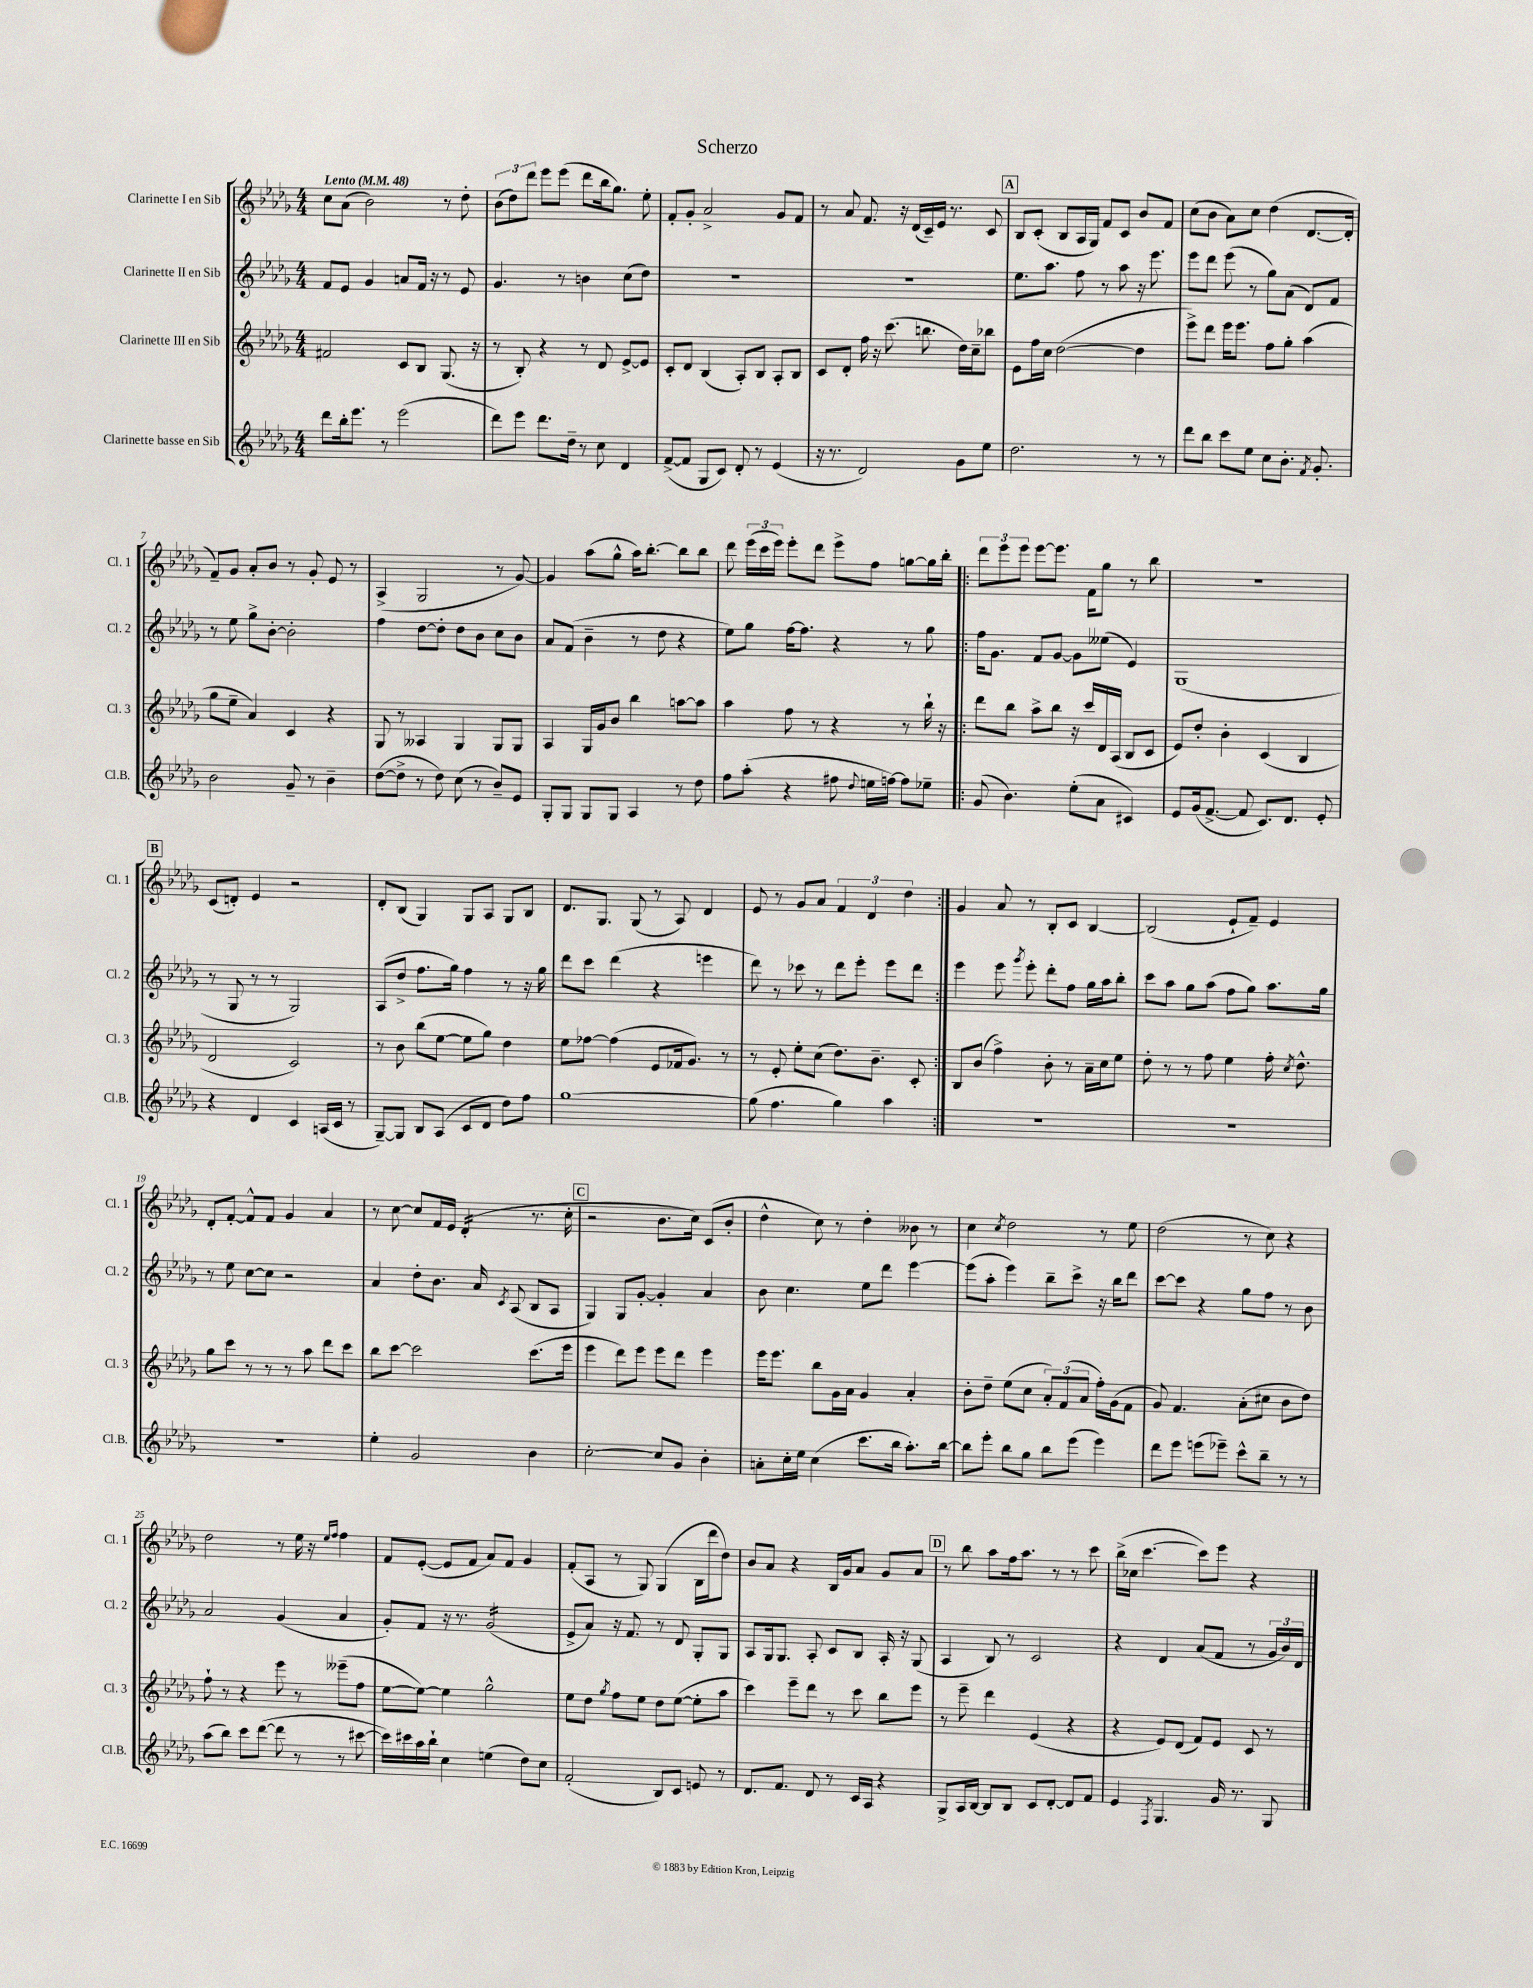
\header { title = "Scherzo" }
<<
\new StaffGroup <<
\new Staff = "s0" \with { instrumentName = "Clarinette I en Sib" shortInstrumentName = "Cl. 1" } {
    \clef treble \key des \major \numericTimeSignature \time 4/4 \tempo "Lento" 4 = 48
    \autoBeamOff c''8[ aes'8]( bes'2) r8 des''8-. |
    \tuplet 3/2 { bes'8[( des''8) des'''8] } ees'''8[ ees'''8]( des'''8[ bes''16 ges''8.]) ees''8-. |
    f'8[-. ges'8]-. aes'2-> ges'8[ f'8] |
    r8 aes'8 f'8. r16 des'16[( c'16--) ees'16] r8. c'8 |
    \mark \markup { \box "A" } bes8[ c'8]-.( bes8[ aes16 ges16]) f'8[ c'8] bes'8[ f'8] |
    c''8[( bes'8] aes'8[) c''8] des''4( des'8.[~ des'16]-. |
    f'8[--) ges'8] aes'8[-. bes'8] r8 ges'8-. ees'8 r8 |
    aes4->( ges2 r8 ges'8~) |
    ges'4 aes''8[( ges''8]-^ aes''16[) bes''8.]~-. bes''8[ bes''8] |
    des'''8 \tuplet 3/2 { ees'''16[( c'''16 ees'''16]) } ees'''8[-. des'''8] ees'''8[-> f''8] g''8[~ g''16 bes''16]-. |
    \repeat volta 2 { \tuplet 3/2 { des'''8[ ees'''8 ees'''8] } ees'''8[~ ees'''8.] f'16[ ges''8] r8 bes''8 |
    R1 |
    \mark \markup { \box "B" } c'8[( d'8]-.) ees'4 r2 |
    des'8[-. bes8]( ges4) ges8[ aes8] ges8[ bes8] |
    des'8.[ ges8.] ges8( r8 aes8) des'4 |
    ees'8 r8 ges'8[ aes'8] \tuplet 3/2 { f'4 des'4 des''4 } | }
    ges'4 aes'8 r8 bes8[-. c'8] bes4~ |
    bes2( ees'8[-! f'8]--) ees'4 |
    des'8[-. f'8]~-. f'8[-^ f'8] ges'4 aes'4 |
    r8 c''8~ c''8[ f'16 ees'16] des'4:16-.( r8. c''16-. |
    \mark \markup { \box "C" } r2 bes'8.[ c''16]) c'8[( bes'8]-. |
    des''4-^ c''8) r8 des''4-. beses'8 r8 |
    c''4 \acciaccatura { c''8 } des''2 r8 ees''8 |
    des''2( r8 c''8) r4 |
    des''2 r8 ees''16 r16 \grace { ees''16[ f''16] } f''4 |
    f'8[ ees'8]~-.( ees'8[ f'8] aes'8[) f'8] ges'4 |
    f'8[-.( aes8] r8 ges8) ges4( bes16[ des'''16 des''8]) |
    bes'8[ aes'8] r4 bes16[ ges'16 aes'8] ges'8[ aes'8] |
    \mark \markup { \box "D" } r8 bes''8 aes''8[ f''16 aes''8.] r8 r8 c'''8 |
    bes''16[->( ces''16] c'''4.~ c'''8[) ees'''8] r4 \bar "|." |
}
\new Staff = "s1" \with { instrumentName = "Clarinette II en Sib" shortInstrumentName = "Cl. 2" } {
    \clef treble \key des \major \numericTimeSignature \time 4/4
    \autoBeamOff f'8[ ees'8] ges'4 a'8[ f'16] r16 r8 ees'8 |
    ges'4. r8 b'4 c''8[( des''8]) |
    R1 |
    R1 |
    \mark \markup { \box "A" } ees''8.[ aes''8.] f''8 r8 aes''8 r16 ees'''8. |
    ees'''8[ des'''8] ees'''8( r8 ges''8[) aes'8]( des'8[) f'8] |
    r8 ees''8 ges''8[-> bes'8]~-. bes'2-. |
    f''4 des''8[~ des''8]-. des''8[ bes'8] c''8[ bes'8] |
    aes'8[ f'8]( bes'4-- r8 des''8 r4 |
    ees''8[) ges''8] f''16[~ f''8.] r4 r8 ges''8 |
    \repeat volta 2 { f''16[ ges'8.] f'8[ ges'8]~ ges'8[ eeses''8]( ees'4) |
    ges1( |
    \mark \markup { \box "B" } r8 ges8 r8 r8 ges2) |
    aes8[( des''8]-> f''8.[ ges''16]) f''4 r8 r16 ges''16 |
    des'''8[ c'''8] des'''4( r4 e'''4 |
    des'''8) r8 ces'''8 r8 des'''8[ ees'''8]-. ees'''8[ des'''8] | }
    ees'''4 ees'''8 \acciaccatura { ges'''8 } ees'''8-. des'''8[-. f''8] ges''16[ aes''16 bes''8]-. |
    c'''8[ aes''8] ges''8[ aes''8]( f''8[ ges''8]) aes''8.[ ges''16] |
    r8 ees''8 c''8[~ c''8] r2 |
    aes'4 des''8[-. bes'8.] aes'16 \acciaccatura { c'8 } aes8( bes8[ aes8] |
    \mark \markup { \box "C" } ges4) ges8[ ges'8]~-. ges'4-. aes'4 |
    bes'8 c''4. ees''8[ des'''8] ees'''4~ |
    ees'''8[( aes''8]-. ees'''4) bes''8[-- c'''8]-> r16 bes''16[ des'''8] |
    c'''8[~ c'''8] r4 ges''8[ f''8] r8 bes'8 |
    aes'2 ges'4( aes'4 |
    ges'8[-.) f'8] r16 r8. ges'2:16( |
    ees'8[-> aes'8]) r16 f'8. r8 des'8 ges8[-. ges8] |
    aes8[ ges16 ges8.] aes8-. c'8[ bes8] aes16-. r16 ges8( |
    \mark \markup { \box "D" } aes4 bes8) r8 c'2 |
    r4 des'4 aes'8[( f'8] r8 \tuplet 3/2 { ges'16[ bes'16) des'16] } \bar "|." |
}
\new Staff = "s2" \with { instrumentName = "Clarinette III en Sib" shortInstrumentName = "Cl. 3" } {
    \clef treble \key des \major \numericTimeSignature \time 4/4
    \autoBeamOff fis'2 c'8[ bes8] ges8.( r16 |
    r8 bes8-.) r4 r8 des'8 ees'8[~-> ees'8] |
    c'8[-. des'8] bes4( aes8[-.) bes8] aes8[-. bes8] |
    c'8[ des'8]-. f''16 r16 c'''8.( b''8. des''16[) c''16-- bes''8] |
    \mark \markup { \box "A" } ees'8[ f''16 c''16] des''2~( des''4 |
    ees'''8[->) des'''8] ees'''16[ ees'''8.] f''8[ ges''8]-. aes''4( |
    ges''8[ ees''8]-- aes'4) c'4 r4 |
    ges8 r8 aeses4 ges4 ges8[ ges8] |
    aes4 ges16[ ges'16 bes'8] bes''4 a''8[~ a''8] |
    aes''4 f''8 r8 r4 r8 bes''16-! r16 |
    \repeat volta 2 { des'''8[ bes''8] aes''8[-> bes''8] r16 c'''16[ des'16 aes16]( bes8[ c'8] |
    ees'8[) des''8]-. bes'4-. c'4( bes4 |
    \mark \markup { \box "B" } des'2 c'2) |
    r8 bes'8 bes''8[( ees''8]~ ees''8[ ges''8]) des''4 |
    ees''8[ fes''8]~ fes''4( ees'8[ fes'16 ges'8.]) r8 |
    r8 ees'8-. ees''8[-. c''8]( des''8.[) bes'8.]-- c'8-. | }
    bes8[ bes'8]( f''4->) bes'8-. r8 aes'16[-- c''16 ees''8] |
    des''8-. r8 r8 f''8 ees''4 f''16-. \acciaccatura { c''8 } des''8.-^ |
    ges''8[ c'''8] r8 r8 r8 aes''8 des'''8[ c'''8] |
    bes''8[ c'''8]~ c'''2 c'''8.[( ees'''16] |
    \mark \markup { \box "C" } ees'''4 des'''8[) ees'''8] ees'''8[ des'''8] ees'''4 |
    ees'''16[ ees'''8.] bes''8[ ges'16 aes'16] ges'4 aes'4-. |
    bes'8[-. des''8]-- ees''8[( c''8] \tuplet 3/2 { aes'8[-.) f'8( aes'8] } f''16[-.) ges'16( f'8] |
    ges'8) f'4. aes'8[-.( cis''8] bes'8[ des''8]) |
    f''8-! r8 r4 ees'''8 r8 eeses'''8[--( f''8] |
    ees''8[~ ees''8]~) ees''4 ges''2-^ |
    ees''8[ des''8] \acciaccatura { ges''8 } f''8[ ees''8] des''8[ ees''8]~( ees''8[-. aes''8] |
    c'''4) ees'''8[-- des'''8] r8 c'''8 bes''8[ ees'''8] |
    \mark \markup { \box "D" } r8 ees'''8-- des'''4 ees'4( r4 |
    r4 ees'8[) des'8]( f'8[) ees'8] c'8 r8 \bar "|." |
}
\new Staff = "s3" \with { instrumentName = "Clarinette basse en Sib" shortInstrumentName = "Cl.B." } {
    \clef treble \key des \major \numericTimeSignature \time 4/4
    \autoBeamOff des'''8[ bes''16-. ees'''8.] r8 ees'''2( |
    des'''8[) ees'''8] des'''8.[ des''16]-- r8 c''8 des'4 |
    f'8[~->( f'8] ges8[ c'8]) des'8-. r8 ees'4( |
    r16 r8. des'2) ges'8[ ees''8] |
    \mark \markup { \box "A" } des''2. r8 r8 |
    des'''8[ bes''8] c'''8[ ees''8] c''8[ bes'8.]-. \acciaccatura { f'8 } ges'8.-. |
    bes'2 ges'8-- r8 bes'4-- |
    des''8[~( des''8]-> r8 des''8) c''8( r8 bes'8[--) ees'8] |
    ges8[-. ges8] ges8[ ges8] aes4 r8 des''8 |
    f''8[ aes''8]-.( r4 fis''8 \appoggiatura { des''8 } e''16[ f''16]~) f''8[ ees''8]-- |
    \repeat volta 2 { ges'8( bes'4.) ees''8[-.( aes'8] cis'4) |
    ees'8[ ges'16( f'8.]~-> f'8 c'8.[) des'8.] ees'8-. |
    \mark \markup { \box "B" } r4 des'4 c'4 a16[( c'16] r8 |
    ges8[~--) ges8] bes8[ aes8]( c'8[ des'8] des''8[) f''8] |
    ges''1~ |
    ges''8( f''4. ges''4) aes''4 | }
    R1 |
    R1 |
    R1 |
    ees''4-. ges'2 bes'4 |
    \mark \markup { \box "C" } c''2~-. c''8[ ges'8] bes'4-. |
    a'8[-. c''16-. ees''16] c''4( c'''8.[ bes''16] aes''8.[-.) bes''16]~ |
    bes''8[ ees'''8]-. bes''8[ ges''8] bes''8[ ees'''8]( ees'''4) |
    des'''8[ ees'''8] e'''8[( ees'''8]--) c'''8[-^ bes''8]-- r8 r8 |
    aes''8[( bes''8]) c'''8[ des'''8]~( des'''8 r8 r8 cis'''8~ |
    cis'''16[) cis'''16 aes''16 bes''16]-! c''4 e''4( des''8[) c''8] |
    f'2-.( bes8[) c'8] e'8 r8 |
    des'8.[ f'8.] des'8 r8 c'16[ aes16] r4 |
    \mark \markup { \box "D" } ges8[-> aes16 bes16]~ bes8[ bes8] c'8[ des'8]~-. des'8[ f'8] |
    ees'4 \acciaccatura { f8 } ges4. ges'16 r8. ges8 \bar "|." |
}
>>
>>
